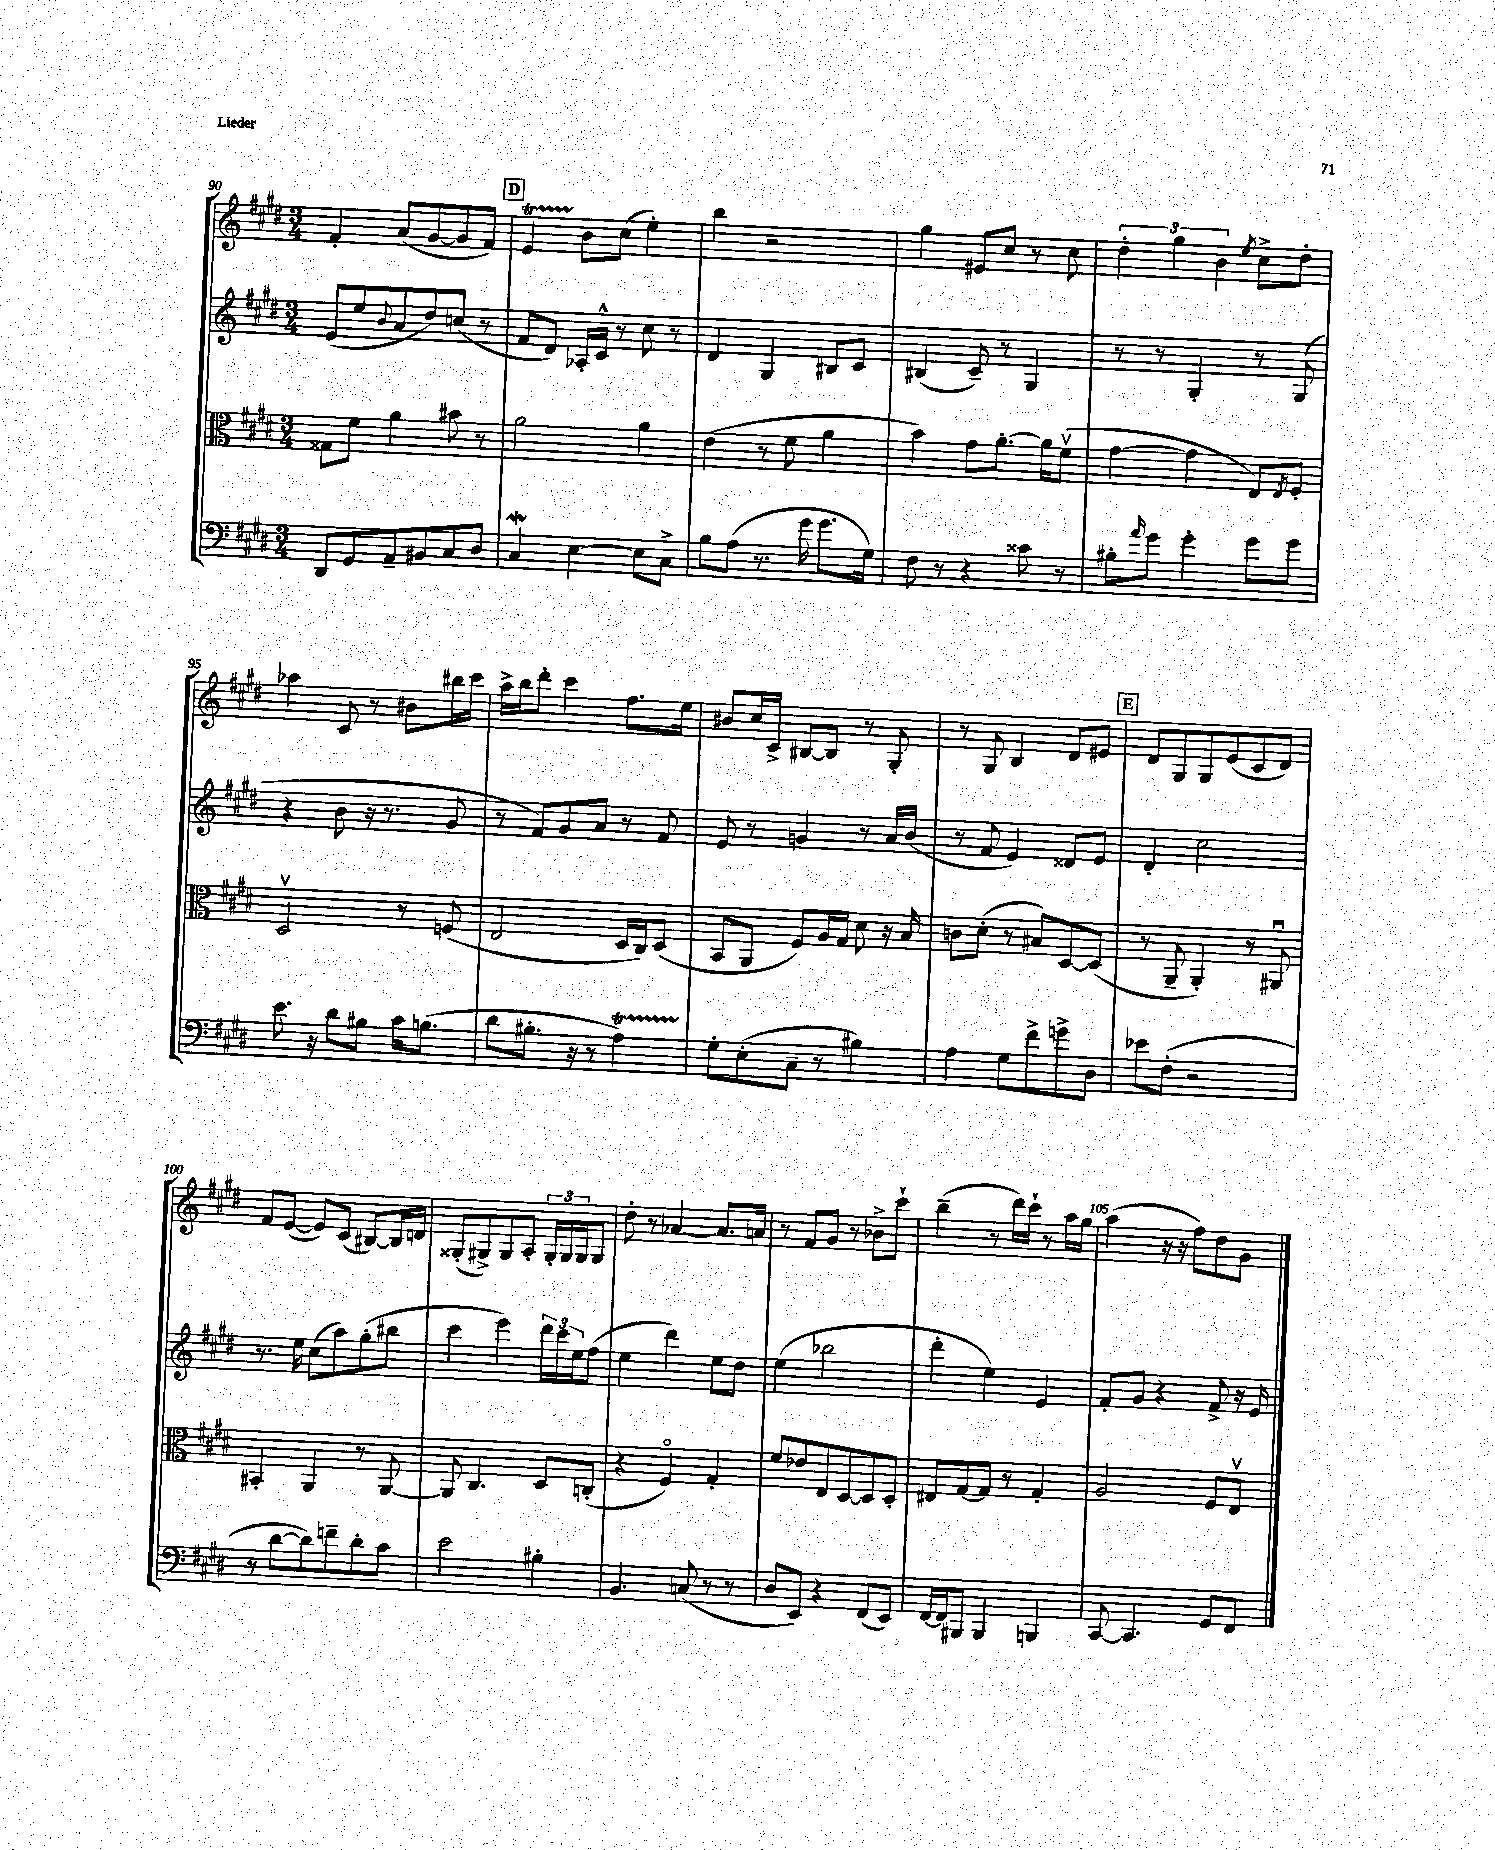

**kern	**kern	**kern	**kern
*staff4	*staff3	*staff2	*staff1
*clefF4	*clefC3	*clefG2	*clefG2
*k[f#c#g#d#]	*k[f#c#g#d#]	*k[f#c#g#d#]	*k[f#c#g#d#]
*M3/4	*M3/4	*M3/4	*M3/4
8DD#	8G##	(8e	4f#'
8GG#	8f#	8ee	.
.	.	8qqb	.
8AA~	4a	8a	(8a
8BB#	.	8dd#)	[8g#
8C#	8b#	(8cc	8g#]
8D#	8r	8r	8f#)
=	=	=	=
4C#	2a	8f#	4e
.	.	8d#)	.
[4E	.	16A-'	8b
.	.	16c#^^	.
.	.	8r	(8cc#
8E]	4a	8cc#	4ee')
8C#^	.	8r	.
=	=	=	=
8B	(4e	4d#	4bb
(8A	.	.	.
8.r	8r	4G#	2r
.	8f#	.	.
16g#	.	.	.
8.g#	4a	8B#	.
.	.	8c#	.
16G#)	.	.	.
=	=	=	=
8F#	4b)	(4B#	4gg#
8r	.	.	.
4r	8g#	8c#~)	8e#
.	[8.a'	8r	8cc#
8c##	.	4G#	8r
.	16a]	.	.
8r	(8f#v	.	8cc#
=	=	=	=
8B#'	[4g#	8r	6dd#'
16qqa	.	.	.
8g#	.	8r	.
.	.	.	6gg#
4g#'	4g#]	4G#'	.
.	.	.	6b
.	.	.	8qee
8g#	8E)	8r	8cc#^
.	8qE	.	.
8g#	8F#'	(8G#	8dd#'
=	=	=	=
8.e	2D#v	4r	4aa-
16r	.	.	.
8d#	.	8b	8c#
8B#	.	16r	8r
.	.	8.r	.
16c#	8r	.	8b#
(8.B	.	.	.
.	(8F	8g#	16bb#
.	.	.	16ccc#
=	=	=	=
8d#	2E	8r	16aa^
.	.	.	16bb
8.B#'	.	8f#)	8ddd#'
.	.	8g#	4ccc#
16r	.	.	.
8r	.	8a	.
4A)	16D#	8r	8.ff#
.	16C#)	.	.
.	(8D#	8f#	.
.	.	.	16ee
=	=	=	=
8G#'	8BB	8e	8b#
(8E'	8AA	8r	16cc#
.	.	.	16c#^
8C#~	8F#)	4g	[8B#
8r	16A	.	8B#]
.	16G#	.	.
4B#)	8d#	8r	8r
.	16r	16a	8G#'
.	16B	(16b	.
=	=	=	=
4A	8c	8r	8r
.	(8d#'	8f#	8G#
8G#	8r	4e)	4B
8f#^	8B#)	.	.
8g^	[8D#	8d##	8d#
8D#	(8D#]	8e	8e#
=	=	=	=
8e-	8r	4d#'	8d#
(8F#'	8AA~	.	8G#
2r	4AA')	2cc#	8G#
.	.	.	(8e
.	8r	.	8c#
.	8AA#u	.	8d#)
=	=	=	=
8r	4BB#'	8.r	8f#
[8d#	.	.	([8e
.	.	16ee	.
8d#])	4AA	(8cc#	8e])
8f~	.	8aa)	(8c#
8d#'	8r	(8gg#'	[8B#)
8c#	[8AA	8bb#	16B#]
.	.	.	16d
=	=	=	=
2e	8AA]	4ccc#	(8G##'
.	4.C#	.	8G#^)
.	.	4eee)	8G#
.	.	.	8A'
4B#'	8D#	24ddd#	24G#'
.	.	24ccc#	24G#
.	.	24ee	24G#
.	(8C'	(8ff#	8G#
=	=	=	=
4.BB	4r	4ee	8dd#'
.	.	.	8r
.	4F#o)	4ddd#)	[4a-
(8C	.	.	.
8r	4G#'	8ee	8.a-]
8r	.	8dd#	.
.	.	.	16a
=	=	=	=
8D#	8f#	(4ee	8r
8EE)	8e-	.	8f#
4r	8E	2bb-	8g#
.	[8D#	.	8r
(8FF#	8D#]	.	8b-^
8EE)	8D#'	.	8ccc#`
=	=	=	=
[16FF#	8E#	4ddd#'	(4bb~
16FF#]	.	.	.
8BBB#	[8G#	.	.
4BBB#	8G#]	4ee)	8r
.	8r	.	16ddd#)
.	.	.	16ccc#`
4BBB	4G#'	4e	8r
.	.	.	16aa
.	.	.	16gg#
=	=	=	=
[8CC#	2A	8f#'	(4aa
4.CC#]	.	8g#	.
.	.	4r	16r
.	.	.	16r
.	.	.	8ff#)
8GG#	8F#	8f#^	8dd#
8FF#	8Ev	16r	8g#
.	.	16e	.
==	==	==	==
*-	*-	*-	*-
